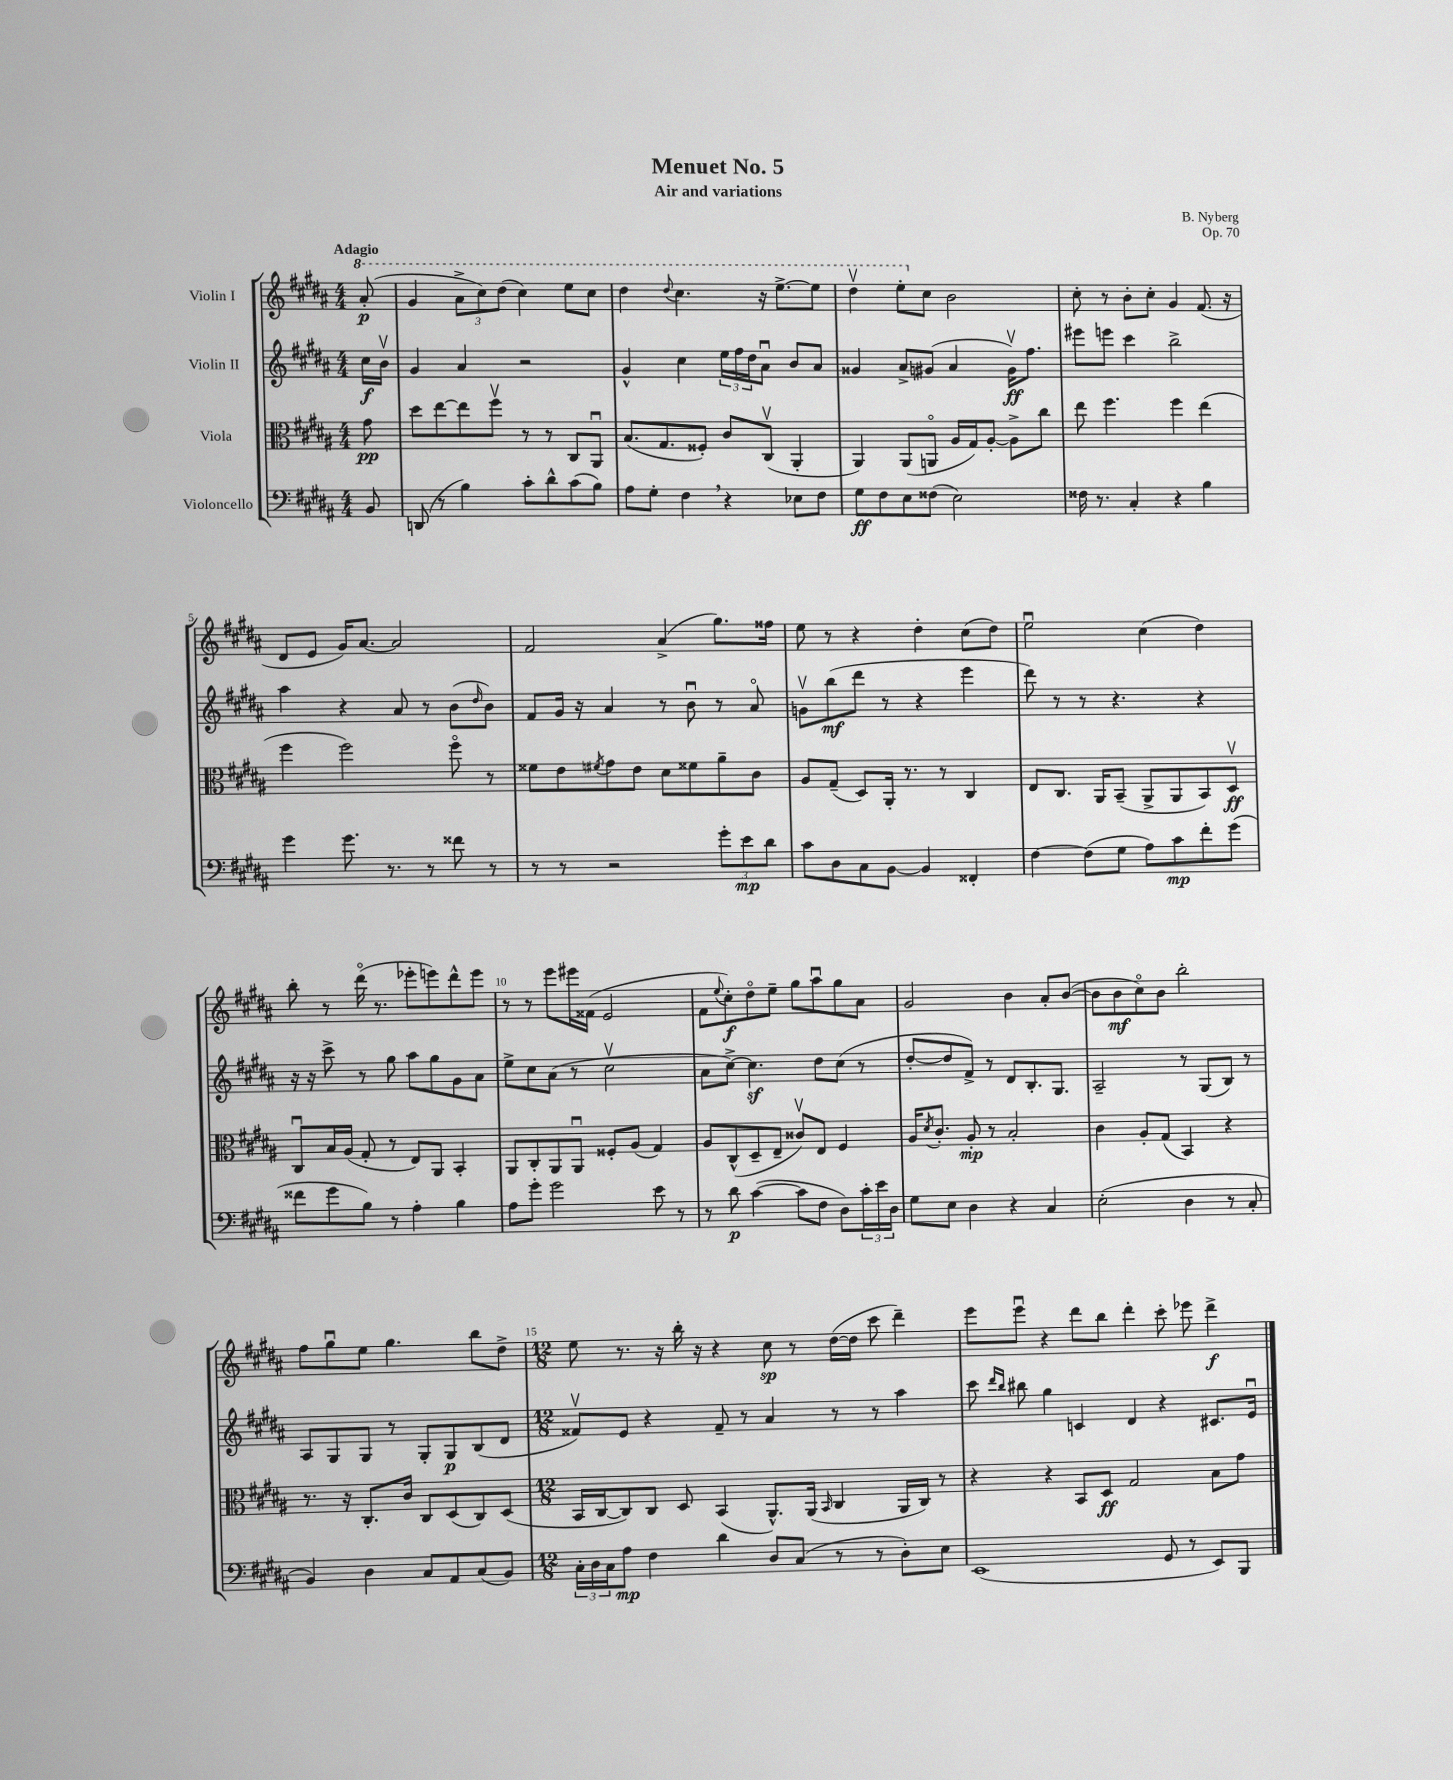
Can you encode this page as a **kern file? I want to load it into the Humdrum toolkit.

**kern	**dynam	**kern	**dynam	**kern	**dynam	**kern	**dynam
*part4	*part4	*part3	*part3	*part2	*part2	*part1	*part1
*staff4	*staff4	*staff3	*staff3	*staff2	*staff2	*staff1	*staff1
*I"Violoncello	*	*I"Viola	*	*I"Violin II	*	*I"Violin I	*
*clefF4	*	*clefC3	*	*clefG2	*	*clefG2	*
*k[f#c#g#d#a#]	*	*k[f#c#g#d#a#]	*	*k[f#c#g#d#a#]	*	*k[f#c#g#d#a#]	*
*M4/4	*	*M4/4	*	*M4/4	*	*M4/4	*
*	*	*	*	*	*	*8va	*
=	=	=	=	=	=	=	=
!	!	!	!	!	!	!LO:TX:a:B:t=Adagio	!
8BB/	.	8g#\	pp	16cc#\LL	f	(8aa#'/	p
.	.	.	.	16bv\JJ	.	.	.
=1	=1	=1	=1	=1	=1	=1	=1
(8DDn/	.	8dd#\L	.	4g#/	.	4gg#/	.
8r	.	[8ee\	.	.	.	.	.
4B\)	.	8ee\]	.	4a#/	.	12aa#^\L	.
.	.	.	.	.	.	12ccc#\)	.
.	.	8ff#v\J	.	.	.	.	.
.	.	.	.	.	.	(12ddd#\J	.
8c#'\L	.	8r	.	2r	.	4ccc#\)	.
8d#^^\	.	8r	.	.	.	.	.
(8c#\	.	8C#/L	.	.	.	8eee\L	.
8B\J)	.	8AA#u/J	.	.	.	8ccc#\J	.
=2	=2	=2	=2	=2	=2	=2	=2
8A#\L	.	(8.B/L	.	4g#^^/	.	4ddd#\	.
8G#'\J	.	.	.	.	.	.	.
.	.	8.G#/	.	.	.	.	.
.	.	.	.	.	.	8qqddd#/	.
4F#,\	.	.	.	4cc#\	.	4.ccc#\	.
.	.	8F##X'/J)	.	.	.	.	.
4r	.	8c#/L	.	24ee\LL	.	.	.
.	.	.	.	24ff#\	.	.	.
.	.	.	.	24dd#\J	.	.	.
.	.	(8C#v/J	.	8a#u\J	.	16r	.
.	.	.	.	.	.	[8.eee^\L	.
8E-X\L	.	4AA#'/	.	8b/L	.	.	.
8F#\J	.	.	.	8a#/J	.	8eee\J]	.
=3	=3	=3	=3	=3	=3	=3	=3
8G#\L	ff	4AA#/)	.	4g##X/	.	4ddd#v\	.
8F#\	.	.	.	.	.	.	.
8E\	.	(8AA#/L	.	8a#^/L	.	8eee'\L	.
*	*	*	*	*	*	*X8va	*
(8F##X\J	.	8AAn/J	.	(8g#X/J	.	8cc#\J	.
2E\)	.	16A#/LL	.	4a#/	.	2b\	.
.	.	16G#/J)	.	.	.	.	.
.	.	[8A#'/J	.	.	.	.	.
.	.	8A#^\L]	.	16g#v\KL)	ff	.	.
.	.	.	.	8.ff#\J	.	.	.
.	.	8cc#\J	.	.	.	.	.
=4	=4	=4	=4	=4	=4	=4	=4
16F##X\	.	8ee\	.	8eee#X\L	.	8cc#'\	.
8.r	.	.	.	.	.	.	.
.	.	4.ff#\	.	8eeen\J	.	8r	.
4C#'/	.	.	.	4ccc#\	.	8b'\L	.
.	.	.	.	.	.	8cc#'\J	.
4r	.	4ff#\	.	2bb^\	.	4g#/	.
4B\	.	(4ee\	.	.	.	(8.f#/	.
.	.	.	.	.	.	16r	.
!!LO:LB:g=z
=5	=5	=5	=5	=5	=5	=5	=5
4g#\	.	4ff#\	.	4aa#\	.	8d#/L	.
.	.	.	.	.	.	8e/J	.
8.g#\	.	2ff#\)	.	4r	.	16g#/KL)	.
.	.	.	.	.	.	[8.a#/J	.
8.r	.	.	.	.	.	.	.
.	.	.	.	8a#/	.	2a#/]	.
8r	.	.	.	8r	.	.	.
8f##X\	.	8ff#\	.	(8b\L	.	.	.
.	.	.	.	16qqdd#/	.	.	.
8r	.	8r	.	8b\J)	.	.	.
=6	=6	=6	=6	=6	=6	=6	=6
8r	.	8f##X\L	.	8f#/L	.	2f#/	.
8r	.	8e\	.	16g#/Jk	.	.	.
.	.	.	.	16r	.	.	.
.	.	8qf#X/	.	.	.	.	.
2r	.	8g#\	.	4a#/	.	.	.
.	.	8e\J	.	.	.	.	.
.	.	8d#\L	.	8r	.	(4a#^/	.
.	.	8f##X\	.	8bu\	.	.	.
12g#'\L	.	8a#~\	.	8r	.	8.gg#\L)	.
12e\	mp	.	.	.	.	.	.
.	.	8c#\J	.	8a#/	.	.	.
12d#\J	.	.	.	.	.	.	.
.	.	.	.	.	.	16ff##X\Jk	.
=7	=7	=7	=7	=7	=7	=7	=7
8c#\L	.	8A#/L	.	8gnv\L	.	8ee\	.
8D#\	.	(8G#~/J	.	(8bb\	mf	8r	.
8C#\	.	8D#/L)	.	8ddd#\J	.	4r	.
[8BB\J	.	16AA#'/Jk	.	8r	.	.	.
.	.	8.r	.	.	.	.	.
4BB/]	.	.	.	4r	.	4dd#'\	.
.	.	8r	.	.	.	.	.
4FF##X'/	.	4C#/	.	4eee\	.	(8cc#\L	.
.	.	.	.	.	.	8dd#\J)	.
=8	=8	=8	=8	=8	=8	=8	=8
[4F#\	.	8E/L	.	8ddd#\)	.	2eeu\	.
.	.	8.C#/J	.	8r	.	.	.
(8F#\L]	.	.	.	8r	.	.	.
.	.	16AA#/KL	.	.	.	.	.
8G#\J	.	(8BB~/J	.	4.r	.	.	.
8A#\L)	.	8AA#^/L	.	.	.	(4cc#\	.
8c#\	mp	8AA#/	.	.	.	.	.
8f#'\	.	8BB/)	.	4r	.	4dd#\)	.
(8g#\J	.	8D#v/J	ff	.	.	.	.
!!LO:LB:g=z
=9	=9	=9	=9	=9	=9	=9	=9
8f##X\L	.	8C#u/L	.	16r	.	8bb'\	.
.	.	.	.	16r	.	.	.
8g#\	.	16B/L	.	8ccc#^\	.	8r	.
.	.	(16A#/JJ	.	.	.	.	.
8B\J)	.	8G#'/	.	8r	.	(16ddd#\	.
.	.	.	.	.	.	8.r	.
8r	.	8r	.	8gg#\	.	.	.
4A#'\	.	8E/L)	.	8aa#\L	.	8eee-X'\L	.
.	.	8AA#/J	.	8gg#\	.	8eeen\)	.
4B\	.	4BB'/	.	8g#\	.	8ddd#^^\	.
.	.	.	.	8a#\J	.	8eee\J	.
=10	=10	=10	=10	=10	=10	=10	=10
8A#\L	.	8AA#/L	.	8ee^\L	.	8r	.
8g#'\J	.	8C#'/	.	8cc#\	.	8r	.
2g#\	.	8AA#/	.	(8a#\J	.	8eee\L	.
.	.	8AA#u/J	.	8r	.	16eee#X\L	.
.	.	.	.	.	.	(16f##X\JJ	.
.	.	8F##X'/L	.	2cc#v\	.	2e/	.
.	.	(8A#/J	.	.	.	.	.
8e\	.	4G#/)	.	.	.	.	.
8r	.	.	.	.	.	.	.
=11	=11	=11	=11	=11	=11	=11	=11
8r	.	8A#/L	.	8a#\L	.	8f#\L	.
.	.	.	.	.	.	8qqee/	.
8d#\	p	(8C#^^/	.	[8cc#^\J)	.	8cc#'\)	f
([4c#\	.	8D#~/	.	4.cc#z\]	.	8dd#\	.
.	.	8E~/J	.	.	.	8ee~\J	.
8c#\L]	.	8c##Xv/L)	.	.	.	8gg#\L	.
8F#\J	.	8E/J	.	8dd#\L	.	8aa#u\	.
8D#\L)	.	4F#/	.	(8cc#\J	.	8gg#\	.
24c#'\L	.	.	.	8r	.	8a#\J	.
24e\	.	.	.	.	.	.	.
24D#\JJ	.	.	.	.	.	.	.
=12	=12	=12	=12	=12	=12	=12	=12
8G#\L	.	16A#/KL	.	[8dd#'/L	.	2g#/	.
.	.	8qd#/	.	.	.	.	.
.	.	8.c#'/J	.	.	.	.	.
8E\J	.	.	.	8dd#/]	.	.	.
4D#\	.	8A#'/	mp	8f#^/J)	.	.	.
.	.	8r	.	8r	.	.	.
4r	.	2B'/	.	8d#/L	.	4b\	.
.	.	.	.	8.B'/	.	.	.
4C#/	.	.	.	.	.	8a#'/L	.
.	.	.	.	8.G#/J	.	.	.
.	.	.	.	.	.	([8b/J	.
=13	=13	=13	=13	=13	=13	=13	=13
(2E'\	.	4c#\	.	2A#~/	.	8b\L]	.
.	.	.	.	.	.	8b\	mf
.	.	8A#'/L	.	.	.	8cc#\)	.
.	.	(8G#/J	.	.	.	8b\J	.
4D#\	.	4BB/)	.	8r	.	2bb'\	.
.	.	.	.	(8G#/L	.	.	.
8r	.	4r	.	8B/J)	.	.	.
8C#'/	.	.	.	8r	.	.	.
!!LO:LB:g=z
=14	=14	=14	=14	=14	=14	=14	=14
4BB/)	.	8.r	.	8A#/L	.	8ff#\L	.
.	.	.	.	8G#/	.	8gg#u\	.
.	.	16r	.	.	.	.	.
4D#\	.	8.C#'/L	.	8G#/J	.	8ee\J	.
.	.	.	.	8r	.	4.gg#\	.
.	.	16c#/Jk	.	.	.	.	.
8C#/L	.	8C#/L	.	8G#'/L	.	.	.
8AA#/	.	(8D#/	.	8G#/	p	.	.
(8C#/	.	8C#/)	.	(8B/	.	8bb\L	.
8BB/J)	.	(8D#/J	.	8d#/J	.	8dd#^\J	.
=15	=15	=15	=15	=15	=15	=15	=15
*M12/8	*	*M12/8	*	*M12/8	*	*M12/8	*
24C#'\LL	.	16BB/LL	.	8f##Xv/L)	.	8ee\	.
24D#\	.	.	.	.	.	.	.
.	.	[16C#/J	.	.	.	.	.
24C#\J	.	.	.	.	.	.	.
8A#\J	mp	8C#/])	.	8e/J	.	8.r	.
4F#\	.	8C#/J	.	4r	.	.	.
.	.	.	.	.	.	16r	.
.	.	8D#/	.	.	.	16bb'\	.
.	.	.	.	.	.	16r	.
4d#\	.	(4BB/	.	8f##~/	.	4r	.
.	.	.	.	8r	.	.	.
8D#/L	.	8.AA#^^/L)	.	4a#/	.	8cc#\	sp
(8C#/J	.	.	.	.	.	8r	.
.	.	(16AA#/Jk	.	.	.	.	.
.	.	16qqBB/	.	.	.	.	.
8r	.	4C#/	.	8r	.	([16dd#\LL	.
.	.	.	.	.	.	16dd#\JJ]	.
8r	.	.	.	8r	.	8ccc#\	.
8D#'\L)	.	16AA#/LL	.	4aa#\	.	4ddd#~\)	.
.	.	16C#/JJ)	.	.	.	.	.
8E\J	.	8r	.	.	.	.	.
=16	=16	=16	=16	=16	=16	=16	=16
(1EE	.	4r	.	8ccc#\	.	8eee\L	.
.	.	.	.	16qqddd#/LL	.	.	.
.	.	.	.	16qqbb/JJ	.	.	.
.	.	.	.	8bb#X\	.	8eeeu\J	.
.	.	4r	.	4gg#\	.	4r	.
.	.	8BB/L	.	4cn/	.	8ddd#\L	.
.	.	8D#/J	ff	.	.	8bb\J	.
.	.	2G#/	.	4d#/	.	4ddd#'\	.
8GG#/	.	.	.	4r	.	8ccc#'\	.
8r	.	.	.	.	.	8eee-X\	.
8EE/L)	.	8B\L	.	8.c#X/L	.	4ddd#^\	f
8BBB/J	.	8g#\J	.	.	.	.	.
.	.	.	.	16eu/Jk	.	.	.
==	==	==	==	==	==	==	==
*-	*-	*-	*-	*-	*-	*-	*-
